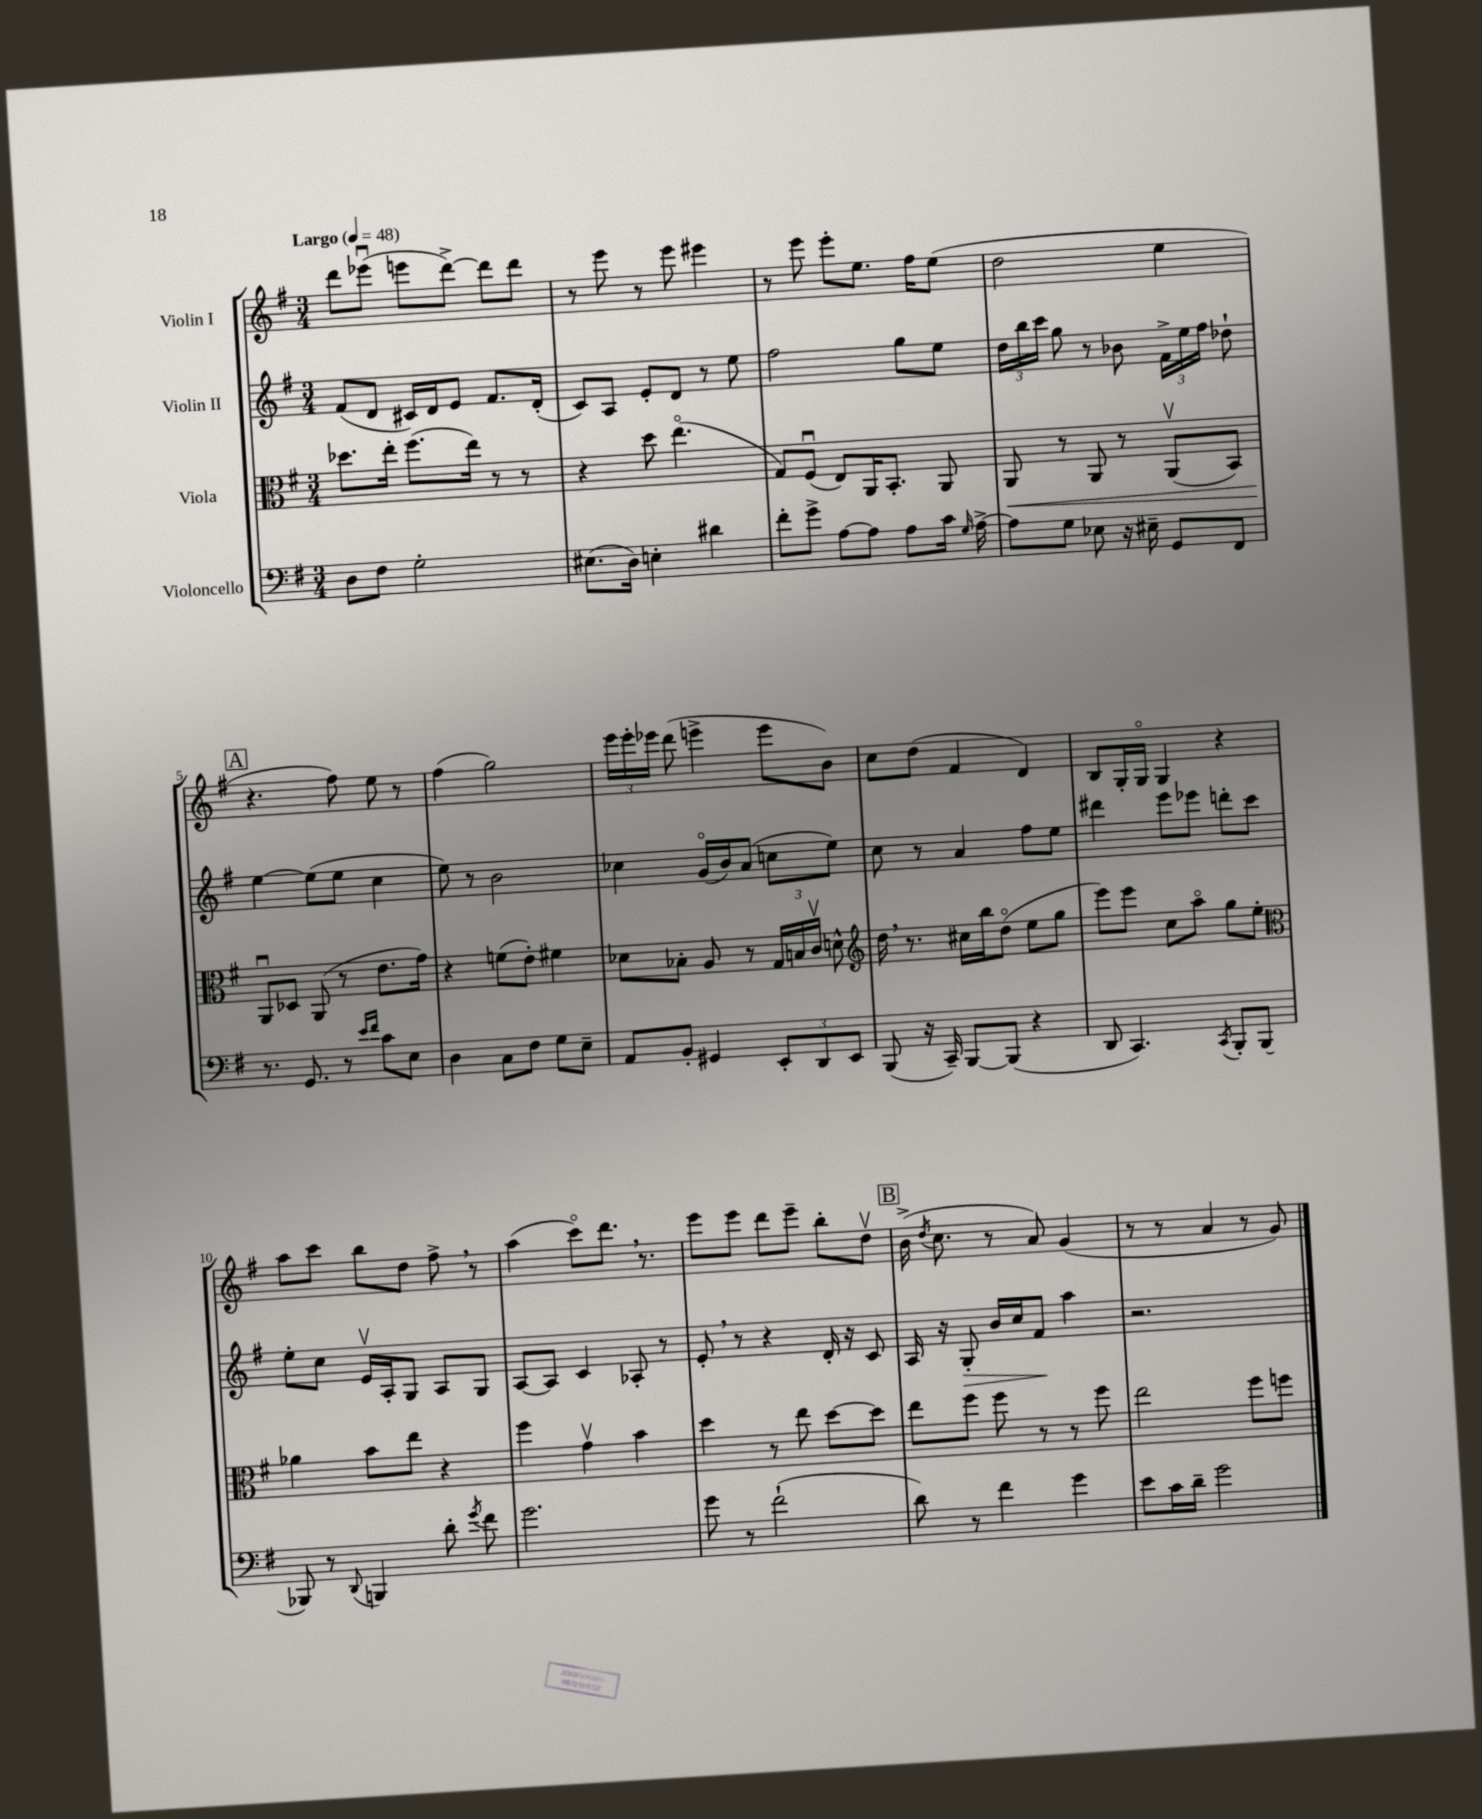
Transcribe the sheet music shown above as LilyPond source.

<<
\new StaffGroup <<
\new Staff = "s0" \with { instrumentName = "Violin I" } {
    \clef treble \key g \major \numericTimeSignature \time 3/4 \tempo "Largo" 4 = 48
    \autoBeamOff d'''8[ ees'''8]\downbow( e'''8[ d'''8]~->) d'''8[ d'''8] |
    r8 e'''8 r8 e'''8 eis'''4 |
    r8 e'''8 e'''8[-. e''8.] fis''16[ e''8]( |
    d''2 e''4 |
    \mark \markup { \box "A" } r4. fis''8) e''8 r8 |
    fis''4( g''2) |
    \tuplet 3/2 { e'''16[ e'''16-. ees'''16] } d'''8( e'''4-> e'''8[ b'8]) |
    c''8[ d''8]( fis'4 d'4) |
    b8[ g16-. g16]\flageolet g4 r4 |
    a''8[ c'''8] b''8[ d''8] fis''8-> \breathe r8 |
    a''4( c'''8[\flageolet) d'''8.] \breathe r8. |
    e'''8[ e'''8] d'''8[ e'''8]-- b''8[-. d''8]\upbow |
    \mark \markup { \box "B" } b'16->( \acciaccatura { d''8 } c''8. r8 a'8) g'4( |
    r8 r8 a'4 r8 g'8) \bar "|." |
}
\new Staff = "s1" \with { instrumentName = "Violin II" } {
    \clef treble \key g \major \numericTimeSignature \time 3/4
    \autoBeamOff fis'8[( d'8] cis'16[) d'16 e'8] fis'8.[ d'16]-.( |
    c'8[) a8] e'8[-. d'8] r8 e''8 |
    fis''2 g''8[ e''8] |
    \tuplet 3/2 { d''16[ b''16 c'''16] } g''8 r8 bes'8 \tuplet 3/2 { fis'16[-> e''16 fis''16] } des''8-! |
    \mark \markup { \box "A" } e''4~ e''8[( e''8] c''4 |
    e''8) r8 b'2 |
    ces''4 g'16[\flageolet( b'16) a'8]( c''8[ e''8]) |
    c''8 r8 a'4 fis''8[ e''8] |
    dis'''4 e'''8[ ees'''8] d'''8[-. c'''8] |
    e''8[-. c''8] e'16[\upbow a16-. g8] a8[ g8] |
    a8[~ a8] c'4 aes8-. r8 |
    e'8-. \breathe r8 r4 d'16-. r16 c'8 |
    \mark \markup { \box "B" } a16 r16 g8-.\> b'16[ c''16 fis'8]\! a''4 |
    r2. \bar "|." |
}
\new Staff = "s2" \with { instrumentName = "Viola" } {
    \clef alto \key g \major \numericTimeSignature \time 3/4
    \autoBeamOff des''8.[ e''16]-. fis''8.[( e''16]) r8 r8 |
    r4 d''8 e''4.\flageolet( |
    g8[) fis8]\downbow( e8[) a,16 b,8.]-. a,8 |
    a,8\< r8 a,8 r8 a,8[\upbow( b,8]) |
    \mark \markup { \box "A" } a,8[\downbow\! des8] a,8( r8 e'8.[ g'16]) |
    r4 f'8[( e'8]-.) fis'4 |
    des'8[ bes8]-. a8 r8 \tuplet 3/2 { g16[ b16 c'16]\upbow } d'8-^ |
    \clef treble d''16 \breathe r8. cis''16[ b''16 d''8]\flageolet( e''8[ g''8] |
    e'''8[) e'''8] c''8[ a''8]\flageolet g''8[ e''8]-. |
    \clef alto aes'4 b'8[ e''8] r4 |
    fis''4 g'4\upbow b'4 |
    d''4 r8 e''8 d''8[~ d''8] |
    \mark \markup { \box "B" } e''8[ fis''8] fis''8 r8 r8 fis''8 |
    e''2 fis''8[ f''8] \bar "|." |
}
\new Staff = "s3" \with { instrumentName = "Violoncello" } {
    \clef bass \key g \major \numericTimeSignature \time 3/4
    \autoBeamOff d8[ fis8] g2-. |
    eis8.[( d16]) e4-. dis'4 |
    fis'8[-. g'8]-> a8[~ a8] a8[ c'16] \grace { g16 } a16~-> |
    a8[ g8] ees8 r16 eis16-- g,8[ fis,8] |
    \mark \markup { \box "A" } r8. g,8. r8 \grace { e'16[ fis'16] } c'8[ e8] |
    d4 c8[ fis8] g8[ e8]-- |
    a,8[ b,8]-. gis,4 \tuplet 3/2 { e,8[-. d,8 e,8] } |
    b,,8( r16 c,16--) b,,8[~ b,,8]( r4 |
    d,8 c,4.) \acciaccatura { c,8 } b,,8[-. b,,8]( |
    bes,,8) r8 \appoggiatura { d,8 } b,,4 d'8-. \acciaccatura { g'8 } fis'8 |
    g'2. |
    g'8 r8 fis'2-!( |
    \mark \markup { \box "B" } d'8) r8 fis'4 g'4 |
    e'8[ c'16 d'16]-- g'2 \bar "|." |
}
>>
>>
